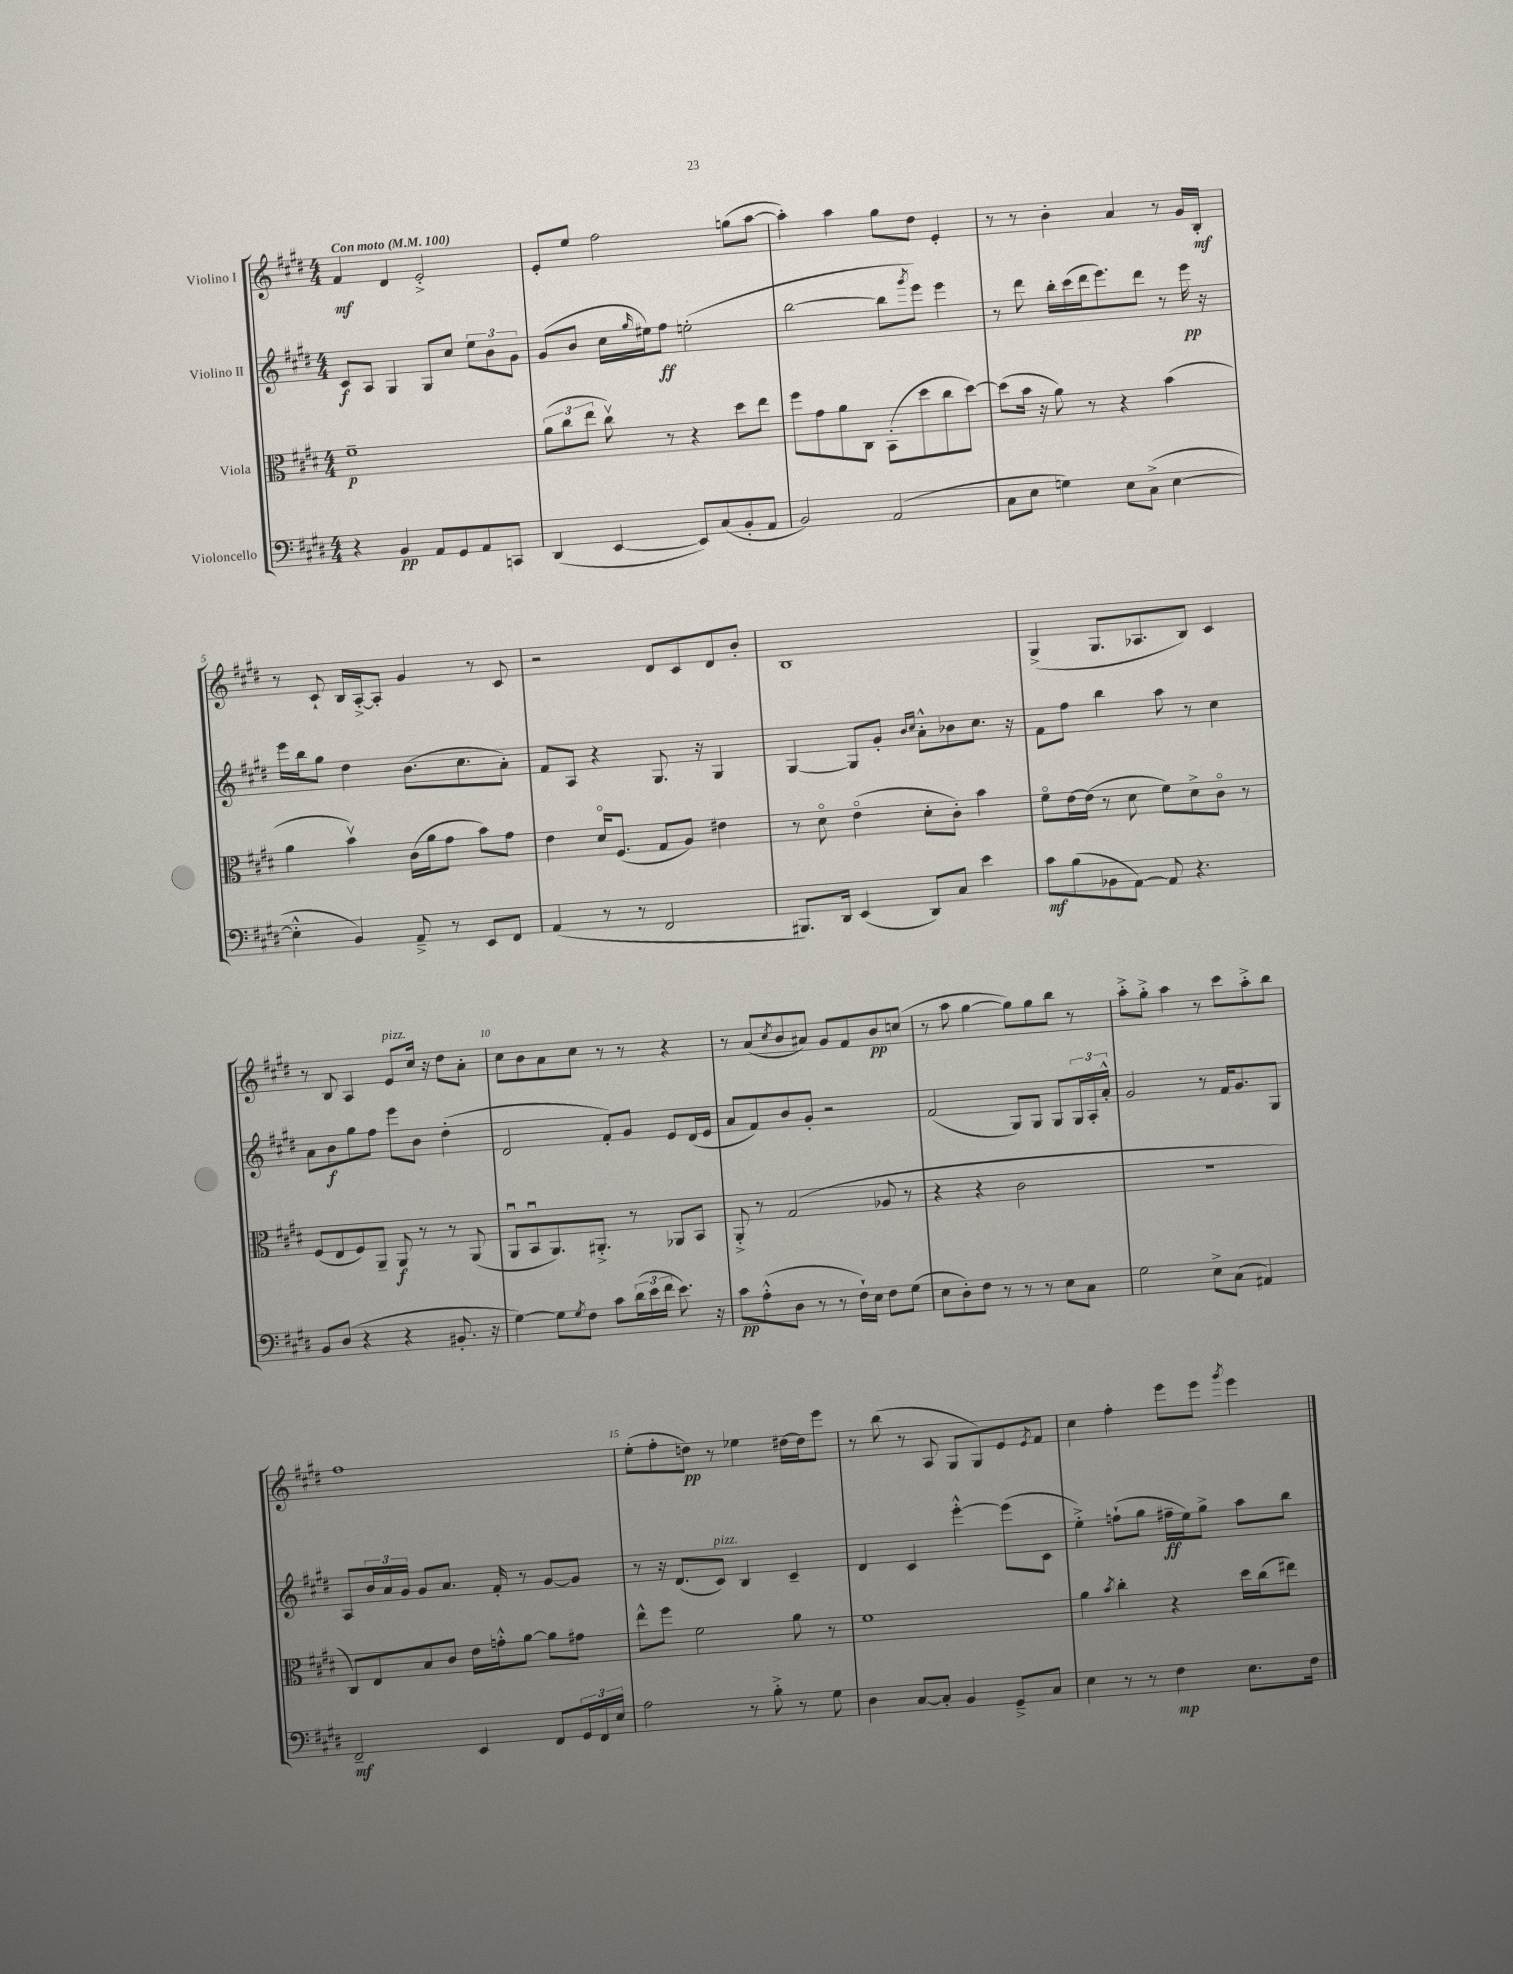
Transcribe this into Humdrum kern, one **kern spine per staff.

**kern	**dynam	**kern	**dynam	**kern	**dynam	**kern	**dynam
*part4	*part4	*part3	*part3	*part2	*part2	*part1	*part1
*staff4	*staff4	*staff3	*staff3	*staff2	*staff2	*staff1	*staff1
*I"Violoncello	*	*I"Viola	*	*I"Violino II	*	*I"Violino I	*
*clefF4	*	*clefC3	*	*clefG2	*	*clefG2	*
*k[f#c#g#d#]	*	*k[f#c#g#d#]	*	*k[f#c#g#d#]	*	*k[f#c#g#d#]	*
*M4/4	*	*M4/4	*	*M4/4	*	*M4/4	*
*MM100	*	*MM100	*	*MM100	*	*MM100	*
=1	=1	=1	=1	=1	=1	=1	=1
!	!	!	!	!	!	!LO:TX:a:B:t=Con moto	!
4r	.	1f#~	p	8c#/L	f	4f#/	mf
.	.	.	.	8A/J	.	.	.
4BB/	pp	.	.	4G#/	.	4d#/	.
8AA/L	.	.	.	8G#/L	.	2e'^/	.
8GG#/	.	.	.	8cc#/J	.	.	.
8AA/	.	.	.	12ee\L	.	.	.
.	.	.	.	12b\	.	.	.
8CCn/J	.	.	.	.	.	.	.
.	.	.	.	12g#\J	.	.	.
=2	=2	=2	=2	=2	=2	=2	=2
(4DD#/	.	(12a\L	.	(8g#/L	.	8e'/L	.
.	.	12cc#\	.	.	.	.	.
.	.	.	.	8b/J	.	8ee/J	.
.	.	12ee\J	.	.	.	.	.
[4EE/	.	8cc#v\)	.	16cc#\LL	.	2ff#\	.
.	.	.	.	16qqgg#/	.	.	.
.	.	.	.	16ee#X\J)	.	.	.
.	.	8r	.	8ff#\J	ff	.	.
8EE/L])	.	4r	.	(2een'\	.	.	.
(8C#/	.	.	.	.	.	.	.
8BB'/	.	8dd#\L	.	.	.	(8ggn\L	.
8AA/J	.	8ee\J	.	.	.	[8aa\J	.
=3	=3	=3	=3	=3	=3	=3	=3
2BB/)	.	8ff#\L	.	[2bb\	.	4aa'\])	.
.	.	8g#\	.	.	.	.	.
.	.	8a\	.	.	.	4aa\	.
.	.	8C#\J	.	.	.	.	.
(2AA/	.	(8BB'\L	.	8bb\L]	.	8gg#\L	.
.	.	.	.	8qggg#/	.	.	.
.	.	8dd#\	.	8eee\J)	.	8dd#\J	.
.	.	8cc#\	.	4eee\	.	4e'/	.
.	.	[8dd#\J)	.	.	.	.	.
=4	=4	=4	=4	=4	=4	=4	=4
8C#\L	.	(8dd#\L]	.	8r	.	8r	.
8E\J	.	16b\Jk	.	8ddd#\	.	8r	.
.	.	16r	.	.	.	.	.
4Gn\)	.	8a\)	.	16bb'\LL	.	4b'\	.
.	.	.	.	(16ccc#\	.	.	.
.	.	8r	.	16ddd#\J	.	.	.
.	.	.	.	8.eee\)	.	.	.
8E\L	.	4r	.	.	.	4a/	.
(8C#^\J	.	.	.	8ddd#\J	.	.	.
[4E\	.	(4b\	.	8r	.	8r	.
.	.	.	.	16eee\	pp	16g#/LL	.
.	.	.	.	16r	.	16B'/JJ	mf
!!LO:LB:g=z
=5	=5	=5	=5	=5	=5	=5	=5
4E'^^\]	.	4a\	.	16eee\LL	.	8r	.
.	.	.	.	16bb\J	.	.	.
.	.	.	.	8gg#\J	.	8c#`/	.
4BB/)	.	4bv\)	.	4dd#\	.	16B/LL	.
.	.	.	.	.	.	[16A'^/J	.
.	.	.	.	.	.	8A'/J]	.
8AA~^/	.	(16c#\LL	.	(8.b\L	.	4g#/	.
.	.	16a\J	.	.	.	.	.
8r	.	8g#\J	.	.	.	.	.
.	.	.	.	8.cc#\	.	.	.
8EE/L	.	8b\L)	.	.	.	8r	.
8FF#/J	.	8g#\J	.	8a'\J)	.	8c#/	.
=6	=6	=6	=6	=6	=6	=6	=6
(4AA/	.	4e\	.	8f#/L	.	2r	.
.	.	.	.	8A/J	.	.	.
8r	.	16d#/KL	.	4r	.	.	.
.	.	(8.F#/J	.	.	.	.	.
8r	.	.	.	.	.	.	.
2FF#/	.	8G#/L	.	8.G#/	.	8d#/L	.
.	.	8A/J)	.	.	.	8c#/	.
.	.	.	.	16r	.	.	.
.	.	4e#X\	.	4G#/	.	8d#/	.
.	.	.	.	.	.	8b'/J	.
=7	=7	=7	=7	=7	=7	=7	=7
8.BBB#X/L)	.	8r	.	[4G#/	.	1B	.
.	.	8d#\	.	.	.	.	.
16DD#/Jk	.	.	.	.	.	.	.
(4EE/	.	(4e\	.	8G#/L]	.	.	.
.	.	.	.	8g#'/J	.	.	.
.	.	.	.	16qqb/LL	.	.	.
.	.	.	.	16qqcc#/JJ	.	.	.
8DD#/L)	.	8d#'\L	.	8a'^^\L	.	.	.
8C#/J	.	8c#'\J)	.	8b-X\	.	.	.
4e\	.	4b\	.	8.cc#\J	.	.	.
.	.	.	.	16r	.	.	.
=8	=8	=8	=8	=8	=8	=8	=8
8c#\L	mf	8f#\L	.	8f#\L	.	(4G#^/	.
(8B\	.	[16e\L	.	8ff#\J	.	.	.
.	.	(16e\JJ]	.	.	.	.	.
8BB-X\	.	8r	.	4bb\	.	8.G#/L	.
[8AA\J)	.	8d#\	.	.	.	.	.
.	.	.	.	.	.	8.A-X/	.
8AA/]	.	8f#\L)	.	8aa\	.	.	.
4.r	.	8d#^\	.	8r	.	8B/J)	.
.	.	8c#\J	.	4cc#\	.	4c#/	.
.	.	8r	.	.	.	.	.
!!LO:LB:g=z
=9	=9	=9	=9	=9	=9	=9	=9
8BB/L	.	(8F#/L	.	8a\L	.	8r	.
(8D#/J	.	8E/	.	8b\	f	8B/	.
4r	.	8F#/)	.	8gg#\	.	4A/	.
.	.	8AA~/J	.	8ff#\J	.	.	.
!	!	!	!	!	!	!LO:TX:a:i:t=pizz.	!
4r	.	8AA/	f	8eee\L	.	8e/L	.
.	.	8r	.	8b\J	.	16cc#/Jk	.
.	.	.	.	.	.	16r	.
8.BB#X'/	.	8r	.	(4dd#'\	.	8dd#\L	.
.	.	(8AA/	.	.	.	8a'\J	.
16r	.	.	.	.	.	.	.
=10	=10	=10	=10	=10	=10	=10	=10
[4G#\)	.	8AAu/L	.	2d#/	.	8cc#\L	.
.	.	8BBu/	.	.	.	8b\	.
8G#\L]	.	8.AA/)	.	.	.	8a\	.
8qG#/	.	.	.	.	.	.	.
8F#\J	.	.	.	.	.	8cc#\J	.
.	.	8.AA#X'^/J	.	.	.	.	.
8c#\L	.	.	.	8f#'/L)	.	8r	.
(24d#\L	.	8r	.	8g#/J	.	8r	.
24e\	.	.	.	.	.	.	.
24f#\JJ	.	.	.	.	.	.	.
8.e\)	.	8AA-X/L	.	8e/L	.	4r	.
.	.	8BB/J	.	(16d#/L	.	.	.
16r	.	.	.	16e/JJ	.	.	.
=11	=11	=11	=11	=11	=11	=11	=11
8c#\L	pp	8AA'^/	.	8a/L	.	8r	.
(8A'^^\	.	8r	.	8f#/)	.	(8a/L	.
.	.	.	.	.	.	8qcc#/	.
8D#\J	.	(2G#/	.	8b/	.	8b/	.
8r	.	.	.	8g#'/J	.	8a#X/J)	.
8r	.	.	.	2r	.	8g#/L	.
16F#`\LL)	.	.	.	.	.	8f#/	.
16E\JJ	.	.	.	.	.	.	.
8F#\L	.	8A-X/	.	.	.	8b/	pp
(8G#\J	.	8r	.	.	.	(8ccn/J	.
=12	=12	=12	=12	=12	=12	=12	=12
8E\L	.	4r	.	(2f#/	.	8r	.
8D#'\)	.	.	.	.	.	8aa\	.
8F#\J	.	4r	.	.	.	[4gg#\	.
8r	.	.	.	.	.	.	.
8r	.	2c#\	.	8G#/L)	.	8gg#\L])	.
8r	.	.	.	8G#/J	.	8gg#\	.
8E\L	.	.	.	8G#/L	.	8bb\J	.
8C#\J	.	.	.	24G#/L	.	8r	.
.	.	.	.	24A'/	.	.	.
.	.	.	.	24a'^^/JJ	.	.	.
=13	=13	=13	=13	=13	=13	=13	=13
2G#\	.	1r	.	2g#/	.	8aa'^\L	.
.	.	.	.	.	.	8gg#'^\J	.
.	.	.	.	.	.	4aa\	.
8E^\L	.	.	.	8r	.	8r	.
(8C#\J	.	.	.	16f#/KL	.	8ccc#\L	.
.	.	.	.	8.g#/	.	.	.
4AA#X/)	.	.	.	.	.	8aa'^\	.
.	.	.	.	8G#/J	.	8bb\J	.
!!LO:LB:g=z
=14	=14	=14	=14	=14	=14	=14	=14
2FF#~/	mf	8C#/L)	.	8A/L	.	1ff#	.
.	.	8E/	.	24b/L	.	.	.
.	.	.	.	24a/	.	.	.
.	.	.	.	24g#/JJ	.	.	.
.	.	8B/	.	8g#/L	.	.	.
.	.	8c#/J	.	8.a/J	.	.	.
4EE/	.	16e\LL	.	.	.	.	.
.	.	16gn'^^\J	.	16f#'/	.	.	.
.	.	[8a\J	.	8r	.	.	.
8FF#/L	.	8a\L]	.	[8g#/L	.	.	.
24GG#/L	.	8g#X\J	.	8g#/J]	.	.	.
24FF#/	.	.	.	.	.	.	.
24E/JJ	.	.	.	.	.	.	.
=15	=15	=15	=15	=15	=15	=15	=15
2A\	.	8ee^^\L	.	8r	.	(8ee'\L	.
.	.	8ff#\J	.	16r	.	8ff#'\	.
.	.	.	.	(8.d#/L	.	.	.
.	.	2f#\	.	.	.	8ddn\J)	pp
!	!	!	!	!LO:TX:a:i:t=pizz.	!	!	!
.	.	.	.	8c#/J)	.	8r	.
8r	.	.	.	4B/	.	4ee-X\	.
8B'^\	.	.	.	.	.	.	.
8r	.	8a\	.	4c#~/	.	[16dd#X\LL	.
.	.	.	.	.	.	16dd#\J]	.
8G#\	.	8r	.	.	.	8eee\J	.
=16	=16	=16	=16	=16	=16	=16	=16
4D#\	.	1f#	.	4d#/	.	8r	.
.	.	.	.	.	.	(8bb\	.
[8C#/L	.	.	.	4c#/	.	8r	.
8C#'/J]	.	.	.	.	.	8A/	.
4BB/	.	.	.	[4eee'^^\	.	8G#/L	.
.	.	.	.	.	.	8G#/)	.
8GG#~^/L	.	.	.	(8eee\L]	.	8e/	.
.	.	.	.	.	.	8qe/	.
8C#/J	.	.	.	8c#\J	.	8f#/J	.
=17	=17	=17	=17	=17	=17	=17	=17
4E\	.	4a\	.	4ee'^\)	.	4cc#\	.
.	.	8qb/	.	.	.	.	.
8r	.	4cc#'\	.	(8ffn`\L	.	4ff#'\	.
8r	.	.	.	8gg#\J	.	.	.
4F#\	mp	4r	.	16ff#X~\LL	ff	8eee\L	.
.	.	.	.	16ee\J)	.	.	.
.	.	.	.	8gg#^\J	.	8eee\J	.
.	.	.	.	.	.	8qggg#/	.
8.E\L	.	16dd#\LL	.	8aa\L	.	4eee\	.
.	.	(16cc#\J	.	.	.	.	.
.	.	8ee#X\J)	.	8bb\J	.	.	.
16F#\Jk	.	.	.	.	.	.	.
==	==	==	==	==	==	==	==
*-	*-	*-	*-	*-	*-	*-	*-
